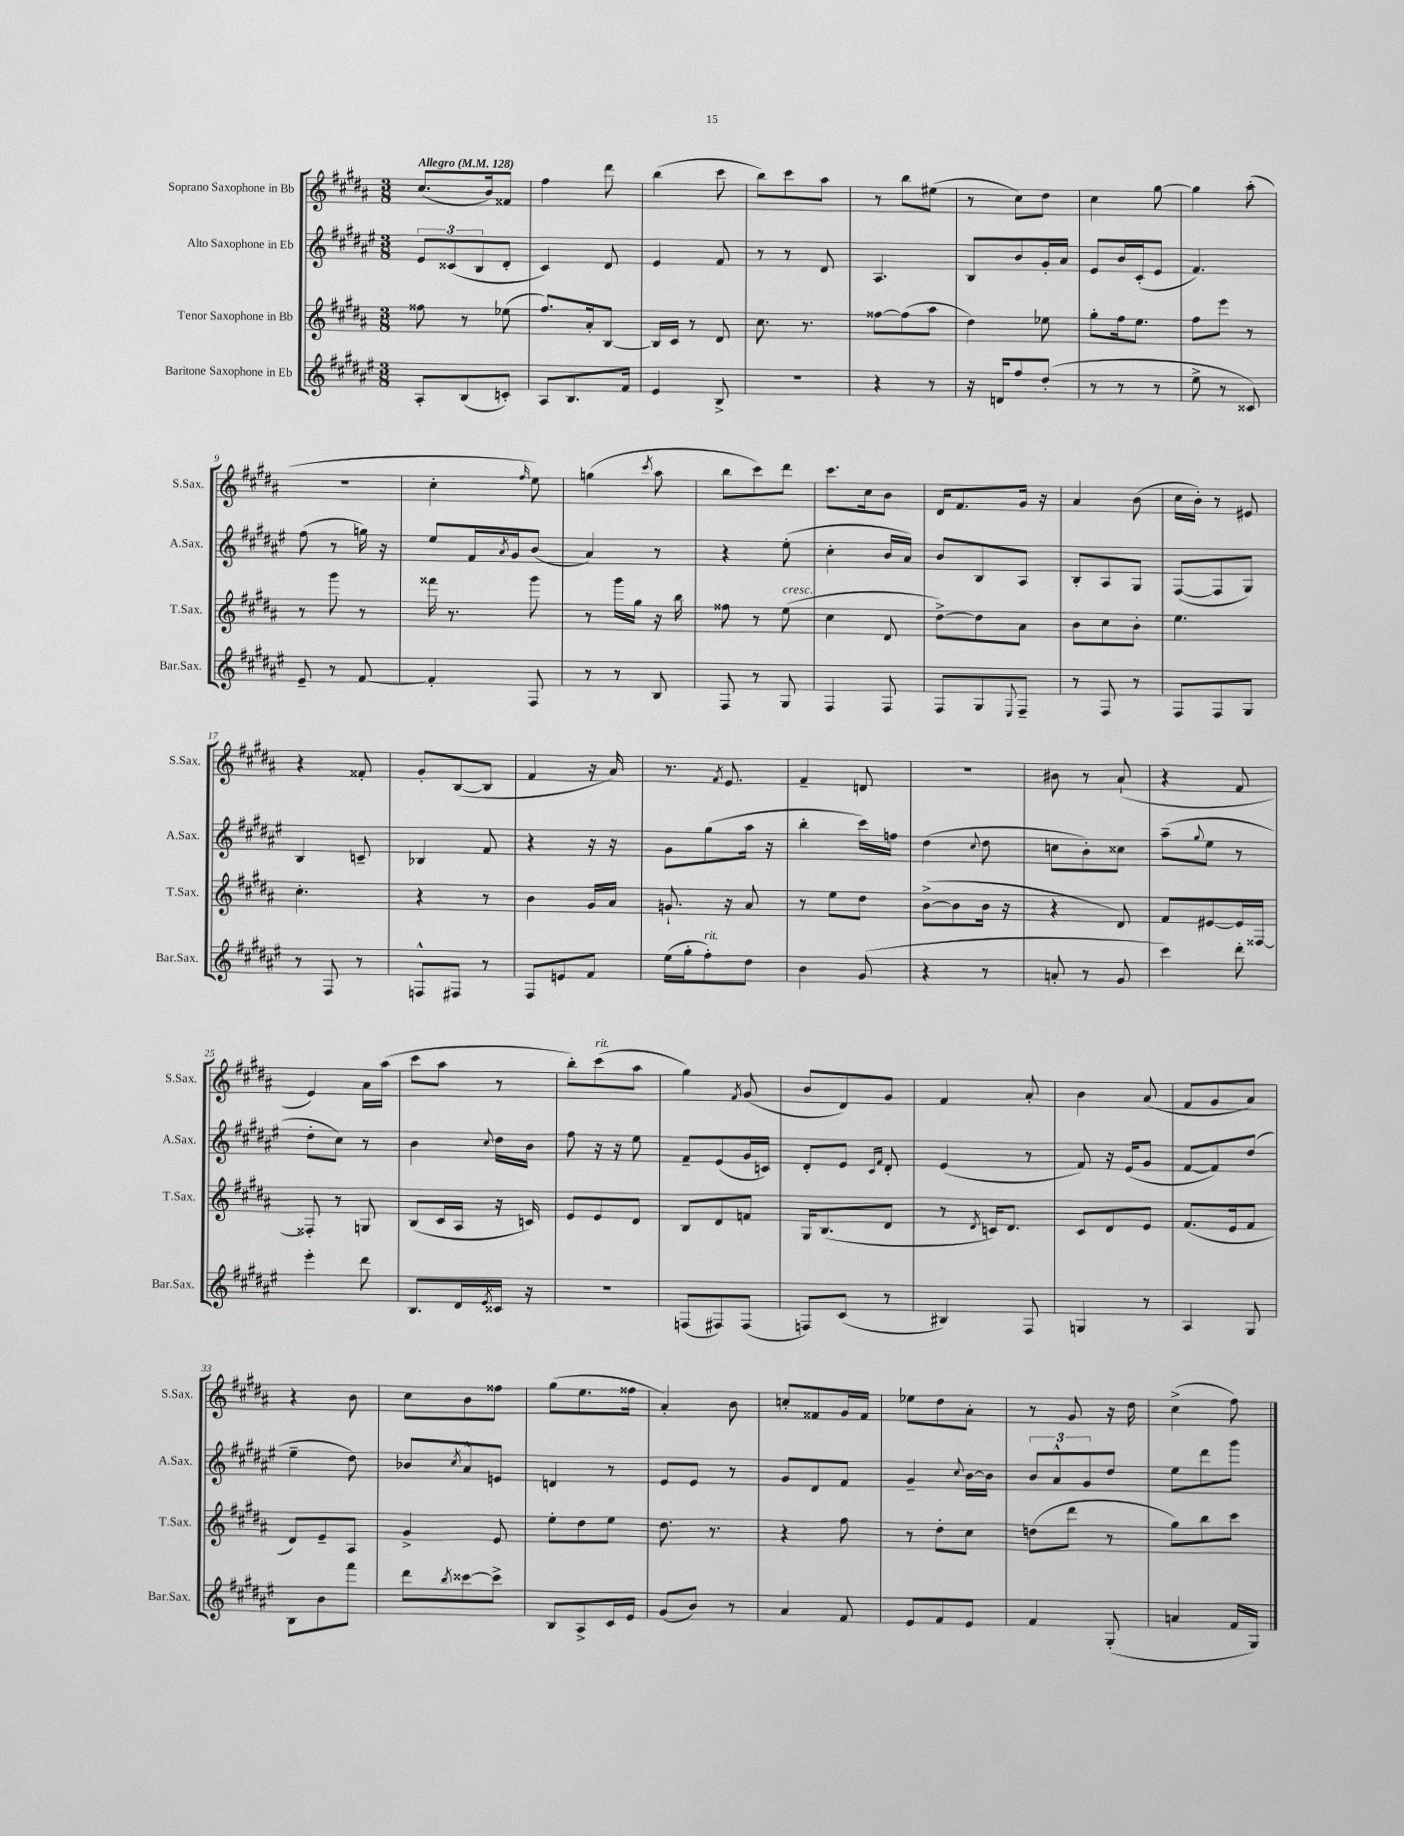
<<
\new StaffGroup <<
\new Staff = "s0" \with { instrumentName = "Soprano Saxophone in Bb" shortInstrumentName = "S.Sax." } {
    \clef treble \key b \major \numericTimeSignature \time 3/8 \tempo "Allegro" 4 = 128
    cis''8.( b'16) fisis'8 |
    fis''4 dis'''8 |
    b''4( cis'''8 |
    b''8) cis'''8 ais''8 |
    r8 b''8 eis''8( |
    r8 cis''8) dis''8 |
    cis''4 gis''8~ |
    gis''4 ais''8-.( |
    R4. |
    cis''4-. \grace { fis''16 } e''8) |
    g''4( \acciaccatura { cis'''8 } ais''8 |
    b''8 cis'''8) dis'''8 |
    cis'''8. cis''16 b'8 |
    dis'16 fis'8. gis'16 r16 |
    ais'4 b'8( |
    cis''16 b'16-.) r8 eis'8 |
    r4 fisis'8-. |
    gis'8-. b8~( b8 |
    fis'4 r16 ais'16) |
    r8. \acciaccatura { fis'8 } e'8. |
    fis'4-- d'8 |
    R4. |
    bis'8 r8 ais'8-!( |
    r4 fis'8 |
    e'4) ais'16 ais''16( |
    cis'''8 ais''8 r8 |
    b''8-.) cis'''8^\markup { \italic "rit." }( ais''8 |
    gis''4) \acciaccatura { fis'8 } gis'8( |
    b'8 dis'8) gis'8 |
    fis'4 ais'8-. |
    b'4 ais'8( |
    fis'8 gis'8 ais'8) |
    r4 b'8 |
    cis''8 b'8 fisis''8 |
    gis''8( e''8. fisis''16 |
    ais'4-.) b'8 |
    c''8-. fisis'8 gis'16 fisis'16 |
    ees''8 dis''8 ais'8-. |
    r8 gis'8 r16 dis''16 |
    cis''4->( fis''8) \bar "|." |
}
\new Staff = "s1" \with { instrumentName = "Alto Saxophone in Eb" shortInstrumentName = "A.Sax." } {
    \clef treble \key fis \major \numericTimeSignature \time 3/8
    \tuplet 3/2 { eis'8 cisis'8( b8 } dis'8-. |
    cis'4) dis'8 |
    eis'4 fis'8 |
    r8 r8 dis'8 |
    ais4. |
    b8 b'8 gis'16-. ais'16 |
    eis'8 b'16 cis'16-.( eis'8 |
    fis'4.) |
    fis''8( r8 g''16) r16 |
    eis''8 fis'16 \acciaccatura { ais'8 } gis'16 b'8( |
    ais'4) r8 |
    r4 eis''8-.( |
    cis''4-. b'16 ais'16) |
    b'8 b8 ais8 |
    b8-. ais8 gis8 |
    fis8~( fis8 gis8) |
    b4 c'8-- |
    bes4 fis'8 |
    r4 r16 r16 |
    gis'8 gis''8( ais''16 r16 |
    b''4-. cis'''16) f''16 |
    dis''4( \appoggiatura { cis''8 } dis''8 |
    c''8 b'8-.) cisis''8 |
    ais''8--( \appoggiatura { gis''8 } eis''8 r8 |
    dis''8-. cis''8) r8 |
    b'4 \appoggiatura { cis''8 } dis''16 b'16 |
    fis''8 r16 r16 eis''8 |
    fis'8-- eis'8( gis'16 c'16) |
    dis'8-. eis'8 \grace { cis'16 fis'16 } dis'8-. |
    eis'4( r8 |
    fis'8) r16 eis'16( gis'8 |
    fis'8~ fis'8) dis''8( |
    eis''4-- dis''8) |
    bes'8 \acciaccatura { cis''8 } ais'8-^ e'8 |
    d'4 r8 |
    eis'8 eis'8 r8 |
    gis'8 dis'8 fis'8 |
    gis'4-- \appoggiatura { cis''8 } b'16~ b'16 |
    \tuplet 3/2 { b'8 ais'8-^ gis'8 } dis''8 |
    eis''8 dis'''8 gis'''8 \bar "|." |
}
\new Staff = "s2" \with { instrumentName = "Tenor Saxophone in Bb" shortInstrumentName = "T.Sax." } {
    \clef treble \key b \major \numericTimeSignature \time 3/8
    fisis''8 r8 ees''8( |
    fis''8.) ais'16-. b8~ |
    b16 cis'16 r8 dis'8 |
    cis''8. r8. |
    fisis''8~ fisis''8( ais''8 |
    dis''4) ees''8 |
    gis''8-. fis''16 e''8. |
    fis''8 e'''8 r8 |
    r8 gis'''8 r8 |
    fisis'''16 r8. gis'''8 |
    r8 gis'''16 gis''16 r16 b''16 |
    fisis''8 r8 e''8^\markup { \italic "cresc." }( |
    cis''4 dis'8 |
    dis''8~->) dis''8 ais'8 |
    b'8 cis''8 b'8-. |
    e''4. |
    cis''4.-. |
    r4 r8 |
    b'4 gis'16 ais'16 |
    g'8.-! r16 ais'8 |
    r8 e''8 dis''8 |
    b'8~->( b'8 b'16 r16 |
    r4 dis'8) |
    fis'8 eis'8~ eis'16 fisis16~ |
    fisis8-. r8 g8 |
    b8( cis'16 ais16 r16 c'16) |
    e'8 e'8 dis'8 |
    b8 dis'8 f'8 |
    gis16 b8.( dis'8 |
    r8 \acciaccatura { dis'8 } c'16) dis'8. |
    cis'8 dis'8 e'8 |
    fis'8.( e'16 fis'8 |
    dis'8) e'8-- ais8 |
    gis'4-> e'8 |
    e''8-. dis''8 e''8 |
    dis''8. r8. |
    r4 fis''8 |
    r8 dis''8-. cis''8 |
    d''8( dis'''8 r8 |
    gis''8) b''8 cis'''8 \bar "|." |
}
\new Staff = "s3" \with { instrumentName = "Baritone Saxophone in Eb" shortInstrumentName = "Bar.Sax." } {
    \clef treble \key fis \major \numericTimeSignature \time 3/8
    ais8-. b8( c'8-.) |
    ais8 b8. fis'16 |
    eis'4 b8-> |
    R4. |
    r4 r8 |
    r16 d'16 fis''8 dis''8-.( |
    r8 r8 r8 |
    eis''8-> r8 cisis'8) |
    eis'8-- r8 fis'8~ |
    fis'4-. fis8 |
    r8 r8 b8 |
    fis8 r8 gis8 |
    fis4 fis8 |
    fis8 gis8 \appoggiatura { eis8 } fis8-- |
    r8 fis8 r8 |
    fis8 fis8 gis8 |
    r8 fis8 r8 |
    f8-^ fis8 r8 |
    fis8 e'8 fis'8 |
    eis''16( gis''16-. fis''8-.^\markup { \italic "rit." }) dis''8 |
    b'4 gis'8( |
    r4 r8 |
    a'8-. r8 gis'8 |
    cis'''4) dis'''8-. |
    eis'''4-. dis'''8 |
    b8. dis'16 \acciaccatura { eis'8 } cisis'16 r16 |
    R4. |
    f8( fis8) fis8( |
    f8) cis'8( r8 |
    bis4) fis8 |
    g4 r8 |
    ais4 gis8 |
    b8 b'8 fis'''8 |
    dis'''8 \acciaccatura { b''8 } cisis'''8~ cisis'''8-> |
    b8 ais8-> cis'16 eis'16 |
    gis'8( b'8) r8 |
    ais'4 fis'8 |
    eis'8 fis'8 eis'8 |
    fis'4 gis8-.( |
    a'4 fis'16 gis16) \bar "|." |
}
>>
>>
